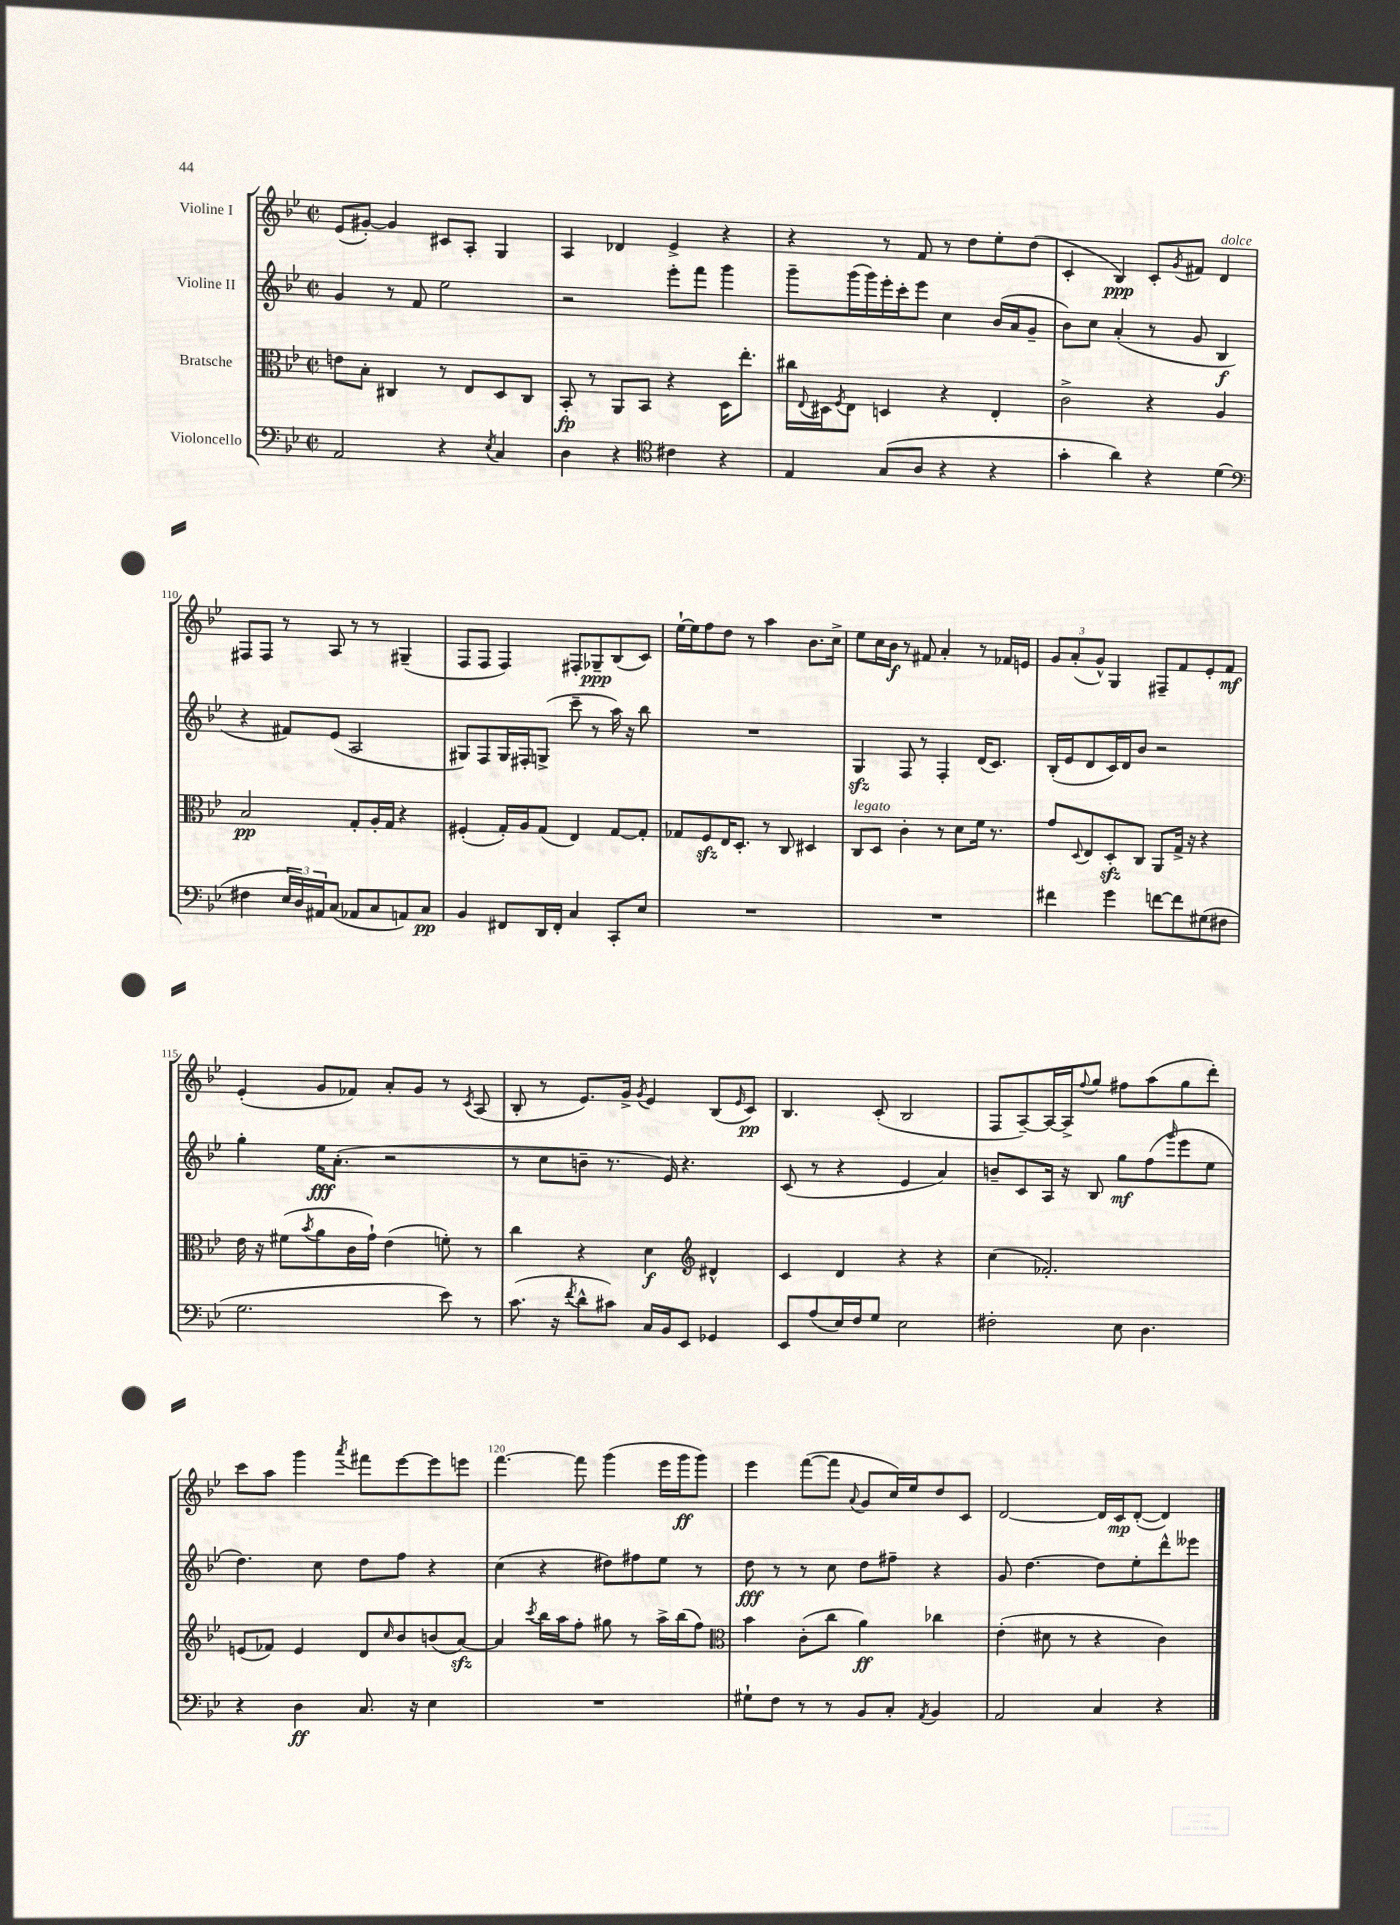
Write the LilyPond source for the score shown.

<<
\new StaffGroup <<
\new Staff = "s0" \with { instrumentName = "Violine I" } {
    \clef treble \key bes \major \defaultTimeSignature \time 2/2
    ees'8( gis'8~-.) gis'4 cis'8 a8-. g4 |
    a4 des'4 ees'4-> r4 |
    r4 r8 f'8 r8 d''8 ees''8-. d''8( |
    c'4-. bes4\ppp) c'8-. \acciaccatura { g'8 } fis'8 d'4^\markup { \italic "dolce" } |
    fis8 fis8 r8 a8 r8 r8 gis4--( |
    f8 f8 f4) fis8-. ges8--\ppp bes8( c'8) |
    ees''16~-! ees''16 f''8 d''8 r8 a''4 bes'8. c''16-> |
    ees''8 c''16 bes'16\f r8 fis'8 a'4-. r8 fes'16 e'16 |
    \tuplet 3/2 { g'8 a'8-.( g'8-^) } g4 fis8-- f'8 ees'8-. f'8\mf |
    ees'4-.( g'8 fes'8) a'8-. g'8 r8 \acciaccatura { c'8 } a8( |
    bes8-. r8 ees'8.) g'16-> \acciaccatura { g'8 } ees'4 bes8( \grace { ees'16 } c'8\pp) |
    bes4. c'8-.( bes2 |
    f8 a8~--) a16~ a16-> \appoggiatura { f''8 } g''8 fis''8 a''8( g''8 d'''8-.) |
    c'''8 a''8 g'''4 \acciaccatura { a'''8 } fis'''8 ees'''8~ ees'''8 e'''8 |
    f'''4.~ f'''8 g'''4( ees'''16 g'''16\ff g'''8) |
    ees'''4 f'''8~( f'''8 \appoggiatura { a'8 } g'8 c''16) ees''16 d''8 c'8 |
    d'2~ d'16 c'16\mp d'8~-.( d'4) \bar "|." |
}
\new Staff = "s1" \with { instrumentName = "Violine II" } {
    \clef treble \key bes \major \defaultTimeSignature \time 2/2
    g'4 r8 f'8 ees''2 |
    r2 ees'''8-. f'''8 g'''4 |
    g'''8-- g'''16( g'''16) ees'''16-. c'''16-. ees'''8 c''4 bes'16( a'16 g'8-- |
    bes'8) c''8 a'4-.( r8 g'8 bes4\f |
    r4 fis'8) ees'8( a2 |
    gis8) f8 gis16 fis16-. g8->( c'''8-- r8 a''16) r16 bes''8 |
    R1 |
    g4\sfz f8 r8 f4-. d'16( c'8.) |
    bes16-.( ees'16 d'8 c'16) d'16 bes'8 r2 |
    g''4-. ees''16\fff a'8.-.( r2 |
    r8 c''8 b'8-- r8. ees'16) r4. |
    c'8( r8 r4 ees'4 a'4) |
    b'8-- c'8 a16 r16 bes8 g''8\mf f''8( \grace { g'''16 } ees'''8 ees''8 |
    d''4.) c''8 d''8 f''8 r4 |
    c''4( r4 dis''8) fis''8 ees''8 r8 |
    d''8\fff r8 r8 c''8 d''8 fis''8-- r4 |
    g'8 d''4.~ d''8 ees''8-. d'''8-^ eeses'''8 \bar "|." |
}
\new Staff = "s2" \with { instrumentName = "Bratsche" } {
    \clef alto \key bes \major \defaultTimeSignature \time 2/2
    e'8 bes8-. cis4 r8 ees8 d8 cis8 |
    bes,8-.\fp r8 a,8 bes,8 r4 d16 ees''8.-. |
    cis''16 \appoggiatura { ees8 } dis16 \acciaccatura { f8 } ees8 d4 r4 ees4-. |
    c'2-> r4 a4 |
    bes2\pp g8-. a16-. g16 r4 |
    fis4-.( g16-.) a16 g8( ees4) g8~ g8-. |
    ges8 f8\sfz ees16 d8.-. r8 c8 dis4 |
    c8^\markup { \italic "legato" } d8 c'4-. r8 d'8 f'16 r8. |
    g'8 \appoggiatura { d8 } ees8 d8-.\sfz c8 a,8 g16-> r16 r4 |
    ees'16 r16 fis'8( \acciaccatura { bes'8 } a'8 c'16 g'16-!) ees'4( f'8-.) r8 |
    c''4 r4 d'4\f \clef treble dis'4-^ |
    c'4 d'4 r4 r4 |
    c''4( fes'2.-.) |
    e'8( fes'8) e'4 d'8 \grace { c''16 } bes'8 b'8( a'8~\sfz) |
    a'4 \acciaccatura { c'''8 } bes''16 a''16 f''8-. gis''8 r8 a''16-> bes''16( f''8) |
    \clef alto bes'4 c'8-.( c''8 a'4\ff) ces''4 |
    ees'4-.( dis'8 r8 r4 c'4) \bar "|." |
}
\new Staff = "s3" \with { instrumentName = "Violoncello" } {
    \clef bass \key bes \major \defaultTimeSignature \time 2/2
    a,2 r4 \acciaccatura { ees8 } c4 |
    d4 r4 \clef tenor cis'4 r4 |
    ees4 g8( a8 r4 r4 |
    g'4-. a'4) r4 d'4( |
    \clef bass fis4 \tuplet 3/2 { ees16 d16) ais,16 } c8( aes,8 c8 a,8) c8\pp |
    bes,4 fis,8 d,16 fis,16-. c4 c,8-. ees8 |
    R1 |
    R1 |
    fis'4 g'4 f'8~ f'8 gis8( fis8 |
    g2. ees'8) r8 |
    c'8.( r16 \acciaccatura { f'8 } d'8-^ cis'8) c16 bes,16 ees,8 ges,4 |
    ees,8 a8( ees16) f16 g8 ees2 |
    fis2-. ees8 d4. |
    r4 d4\ff c8. r16 ees4 |
    R1 |
    gis8-! f8 r8 r8 bes,8 c8-. \acciaccatura { a,8 } bes,4 |
    a,2 c4 r4 \bar "|." |
}
>>
>>
\layout { \context { \Score currentBarNumber = #106 \override BarNumber.break-visibility = ##(#f #t #t) barNumberVisibility = #(every-nth-bar-number-visible 5) } }
